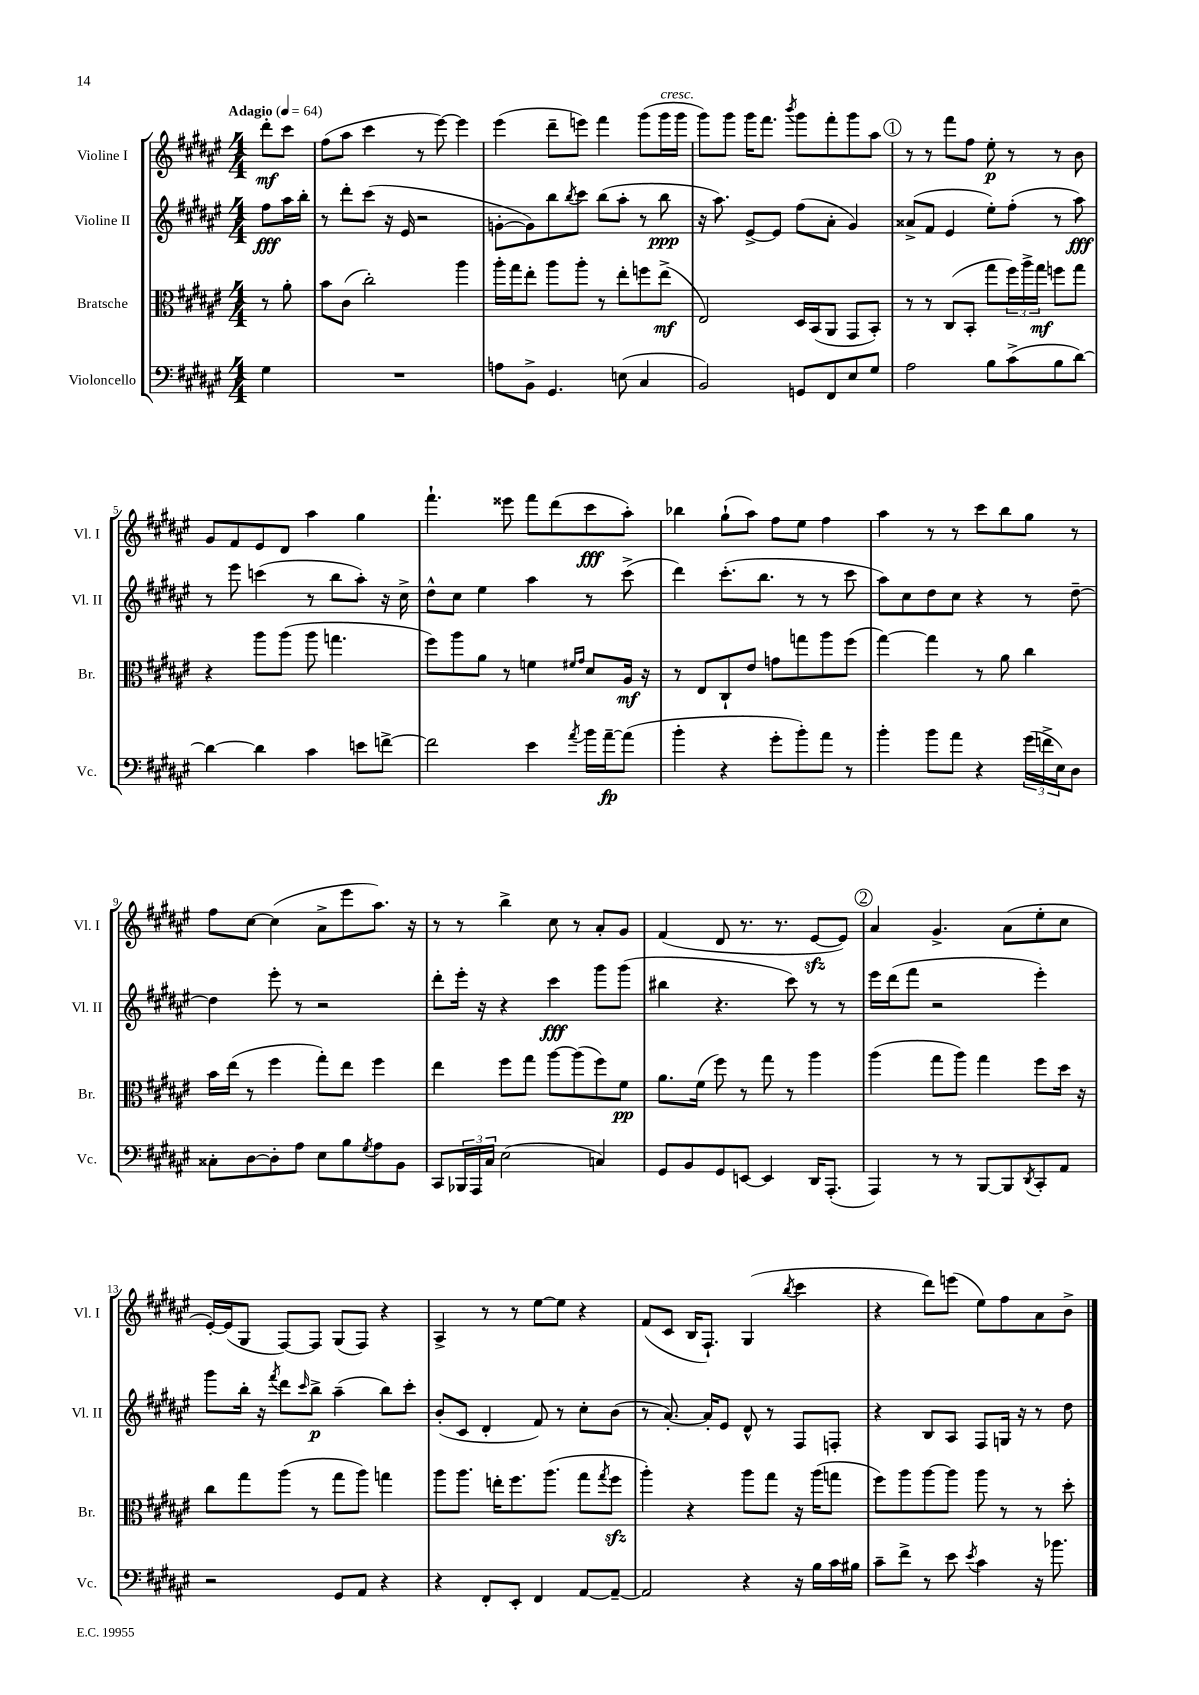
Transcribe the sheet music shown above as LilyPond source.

<<
\new StaffGroup <<
\new Staff = "s0" \with { instrumentName = "Violine I" shortInstrumentName = "Vl. I" } {
    \clef treble \key fis \major \numericTimeSignature \time 4/4 \partial 4 \tempo "Adagio" 4 = 64
    dis'''8-.\mf cis'''8 |
    fis''8( ais''8 cis'''4 r8 eis'''8~) eis'''4 |
    eis'''4( dis'''8-- e'''8) fis'''4 gis'''8( gis'''16^\markup { \italic "cresc." } gis'''16 |
    gis'''8) gis'''8 gis'''16 fis'''8. \acciaccatura { b'''8 } gis'''8 fis'''8-. gis'''8 ais''8 |
    \mark \markup { \circle "1" } r8 r8 fis'''8 fis''8 eis''8-.\p r8 r8 b'8 |
    gis'8 fis'8 eis'8 dis'8 ais''4 gis''4 |
    fis'''4.-! eisis'''8 fis'''8 dis'''8( cis'''8\fff ais''8-.) |
    bes''4 gis''8-!( ais''8) fis''8 eis''8 fis''4 |
    ais''4 r8 r8 cis'''8 b''8 gis''8 r8 |
    fis''8 cis''8~ cis''4( ais'8-> eis'''8 ais''8.) r16 |
    r8 r8 b''4-> cis''8 r8 ais'8-. gis'8 |
    fis'4( dis'8 r8. r8. eis'8~\sfz eis'8) |
    \mark \markup { \circle "2" } ais'4 gis'4.-> ais'8( eis''8-. cis''8 |
    eis'16~-.) eis'16( gis8 fis8~) fis8 gis8( fis8) r4 |
    ais4-> r8 r8 eis''8~ eis''8 r4 |
    fis'8( cis'8 b16 fis8.-!) gis4( \acciaccatura { b''8 } cis'''4 |
    r4 dis'''8) e'''8( eis''8) fis''8 ais'8 b'8-> \bar "|." |
}
\new Staff = "s1" \with { instrumentName = "Violine II" shortInstrumentName = "Vl. II" } {
    \clef treble \key fis \major \numericTimeSignature \time 4/4 \partial 4
    fis''8\fff ais''16 b''16-. |
    r8 dis'''8-. cis'''8( r16 eis'16 r2 |
    g'8~-. g'8) b''8 \acciaccatura { b''8 } cis'''8 b''8( ais''8-. r8 b''8\ppp |
    r16 ais''8.) eis'8~-> eis'8 fis''8( ais'8-. gis'4) |
    \mark \markup { \circle "1" } aisis'8->( fis'8 eis'4 eis''8-.) fis''8-.( r8 ais''8\fff) |
    r8 eis'''8 c'''4( r8 b''8 ais''8-.) r16 cis''16-> |
    dis''8-^ cis''8 eis''4 ais''4 r8 cis'''8->( |
    dis'''4) cis'''8.-.( b''8. r8 r8 cis'''8 |
    ais''8) cis''8 dis''8 cis''8 r4 r8 dis''8~-- |
    dis''4 eis'''8-. r8 r2 |
    dis'''8-. eis'''16-. r16 r4 cis'''4\fff gis'''8 gis'''8( |
    bis''4 r4. cis'''8) r8 r8 |
    \mark \markup { \circle "2" } eis'''16 dis'''16( fis'''8 r2 eis'''4-.) |
    gis'''8 b''16-. r16 \acciaccatura { fis'''8 } dis'''8 \grace { cis'''16 } b''8->\p ais''4--( b''8) cis'''8-. |
    b'8-.( cis'8 dis'4-. fis'8) r8 cis''8-. b'8( |
    r8 ais'8.~-.) ais'16-. eis'8 dis'8-^ r8 fis8 f8-. |
    r4 b8 ais8 fis8 g16 r16 r8 dis''8 \bar "|." |
}
\new Staff = "s2" \with { instrumentName = "Bratsche" shortInstrumentName = "Br." } {
    \clef alto \key fis \major \numericTimeSignature \time 4/4 \partial 4
    r8 ais'8-. |
    b'8 cis'8( cis''2-.) ais''4 |
    ais''16-. gis''16 eis''8-. ais''8 ais''8-. r8 eis''8-. f''8 eis''8->\mf( |
    eis2) dis16 b,16( ais,8 gis,8 b,8-.) |
    \mark \markup { \circle "1" } r8 r8 cis8( b,8-. gis''8 \tuplet 3/2 { fis''16) ais''16-> gis''16\mf } f''8 gis''8 |
    r4 ais''8 ais''8( ais''8 g''4. |
    fis''8) ais''8 ais'8 r8 f'4 \grace { fis'16 gis'16 } dis'8 ais16\mf r16 |
    r8 eis8 cis8-! eis'8 g'8 g''8 ais''8 fis''8( |
    gis''4~) gis''4 r8 ais'8 cis''4 |
    b'16 eis''16( r8 fis''4 gis''8-.) eis''8 fis''4 |
    eis''4 fis''8 gis''8 ais''8~ ais''8( fis''8) fis'8\pp |
    ais'8. fis'16( fis''8) r8 gis''8 r8 ais''4 |
    \mark \markup { \circle "2" } ais''4( gis''8 ais''8) gis''4 fis''8 dis''16 r16 |
    cis''8 gis''8 ais''8( r8 gis''8 ais''8) g''4 |
    ais''8 ais''8. e''16-. fis''8. ais''8.( gis''8 \acciaccatura { gis''8 } fis''8\sfz |
    ais''4-.) r4 ais''8 gis''8 r16 ais''16( g''8 |
    fis''8) ais''8 ais''8~ ais''8 ais''8 r8 r8 dis''8-. \bar "|." |
}
\new Staff = "s3" \with { instrumentName = "Violoncello" shortInstrumentName = "Vc." } {
    \clef bass \key fis \major \numericTimeSignature \time 4/4 \partial 4
    gis4 |
    R1 |
    a8 b,8-> gis,4. e8( cis4 |
    b,2) g,8 fis,8 eis8 gis8 |
    \mark \markup { \circle "1" } ais2 b8 cis'8->( b8 dis'8~) |
    dis'4~ dis'4 cis'4 e'8 f'8~-> |
    f'2 eis'4 \acciaccatura { ais'8 } b'16 ais'16~--\fp ais'8( |
    b'4-. r4 gis'8-. b'8-.) ais'8 r8 |
    b'4-. b'8 ais'8 r4 \tuplet 3/2 { gis'16( f'16-> eis16) } dis8 |
    cisis8-. dis8~ dis8-. ais8 eis8 b8 \acciaccatura { gis8 } ais8 b,8 |
    cis,8 \tuplet 3/2 { bes,,16 ais,,16 cis16 } eis2( c4) |
    gis,8 b,8 gis,8 e,8~ e,4 dis,16 ais,,8.-.( |
    \mark \markup { \circle "2" } ais,,4) r8 r8 b,,8~ b,,8 \acciaccatura { dis,8 } cis,8-. ais,8 |
    r2 gis,8 ais,8 r4 |
    r4 fis,8-. eis,8-. fis,4 ais,8~ ais,8~-- |
    ais,2 r4 r16 b16 cis'16 bis16 |
    cis'8-- fis'8-> r8 eis'8 \acciaccatura { eis'8 } cis'4 r16 bes'8. \bar "|." |
}
>>
>>
